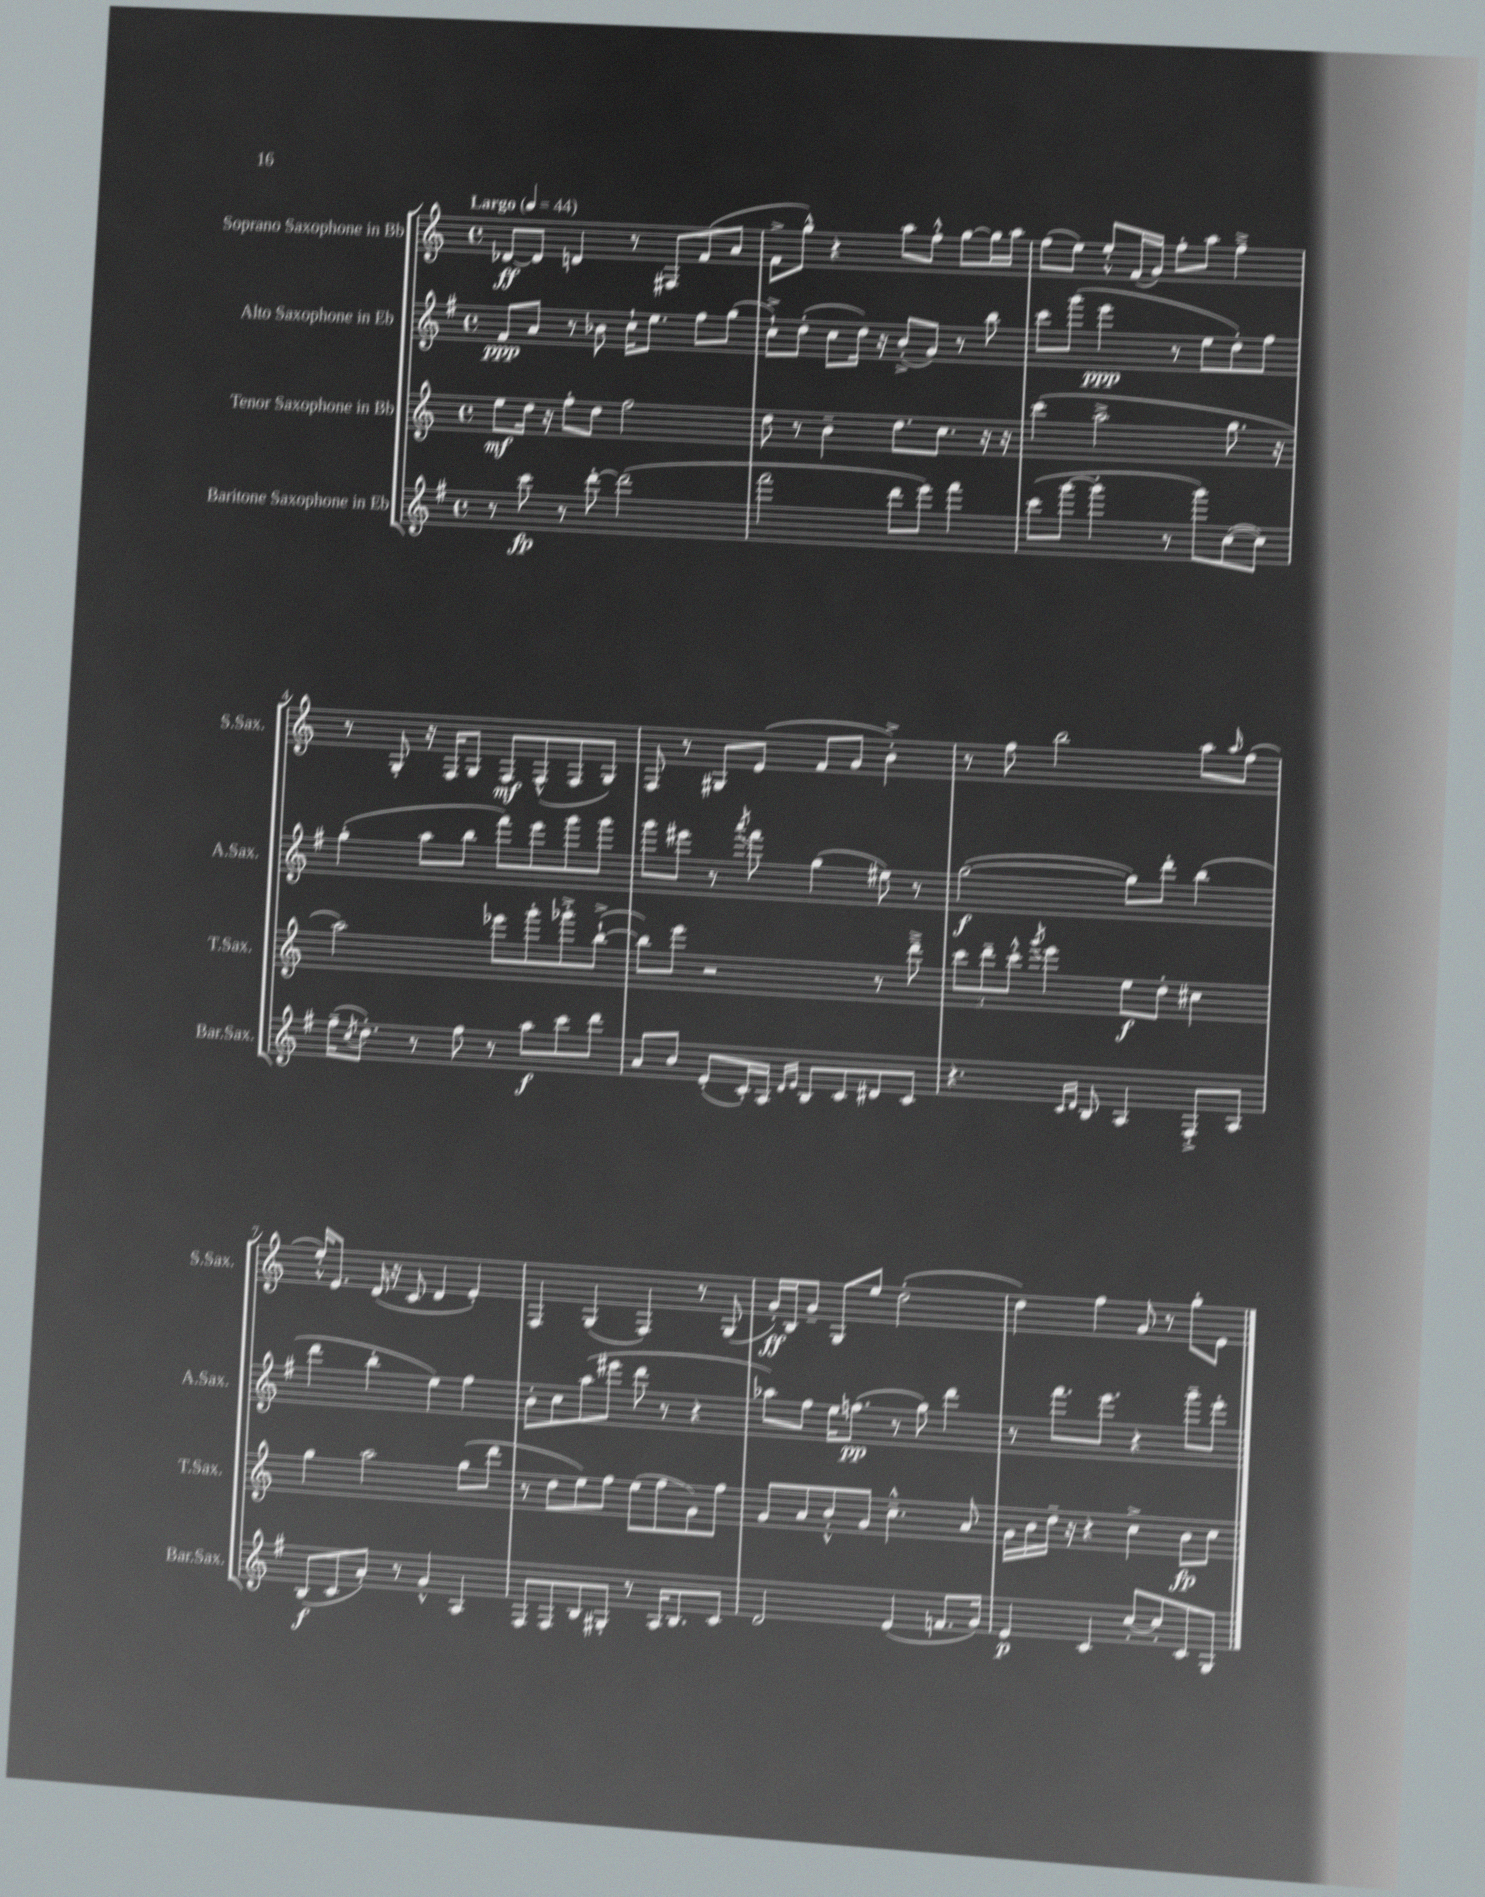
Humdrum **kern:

**kern	**dynam	**kern	**dynam	**kern	**dynam	**kern	**dynam
*part4	*part4	*part3	*part3	*part2	*part2	*part1	*part1
*staff4	*staff4	*staff3	*staff3	*staff2	*staff2	*staff1	*staff1
*I"Baritone Saxophone in Eb	*	*I"Tenor Saxophone in Bb	*	*I"Alto Saxophone in Eb	*	*I"Soprano Saxophone in Bb	*
*I'Bar.Sax.	*	*I'T.Sax.	*	*I'A.Sax.	*	*I'S.Sax.	*
*clefG2	*	*clefG2	*	*clefG2	*	*clefG2	*
*k[f#]	*	*k[]	*	*k[f#]	*	*k[]	*
*M4/4	*	*M4/4	*	*M4/4	*	*M4/4	*
*met(c)	*	*met(c)	*	*met(c)	*	*met(c)	*
*MM44	*	*MM44	*	*MM44	*	*MM44	*
=1	=1	=1	=1	=1	=1	=1	=1
!	!	!	!	!	!	!LO:TX:a:B:t=Largo	!
8r	.	8ee\L	mf	8f#/L	ppp	[8d-X/L	ff
8ccc\	fp	16dd\Jk	.	8a/J	.	8d-/J]	.
.	.	16r	.	.	.	.	.
8r	.	8ff'\L	.	8r	.	4dn/	.
[8ddd'\	.	8dd\J	.	8b-X\	.	.	.
(2ddd\]	.	2ff\	.	16cc`\KL	.	8r	.
.	.	.	.	8.ee\J	.	.	.
.	.	.	.	.	.	8F#X/L	.
.	.	.	.	8ff#\L	.	(8f/	.
.	.	.	.	(8gg\J	.	8a/J	.
=2	=2	=2	=2	=2	=2	=2	=2
2fff#\	.	8dd\	.	8cc`^\L)	.	8f^\L	.
.	.	8r	.	(8dd'\J	.	8gg^^\J)	.
.	.	4b~\	.	8cc\L	.	4r	.
.	.	.	.	16dd\Jk)	.	.	.
.	.	.	.	16r	.	.	.
8ddd\L	.	8.dd\L	.	(8b'^/L	.	8aa\L	.
8eee\J)	.	.	.	8g/J)	.	8ff'^^\J	.
.	.	8.cc\J	.	.	.	.	.
4fff#\	.	.	.	8r	.	[8gg\L	.
.	.	16r	.	8bb\	.	16gg\L]	.
.	.	16r	.	.	.	16aa\JJ	.
=3	=3	=3	=3	=3	=3	=3	=3
(8ccc\L	.	(4ccc\	.	8ccc\L	.	(8ff\L	.
[8ggg\J	.	.	.	(8ggg\J	.	8ee\J)	.
4ggg'\]	.	2aa^\	.	4eee\	ppp	8ee'^^/L	.
.	.	.	.	.	.	(16f/L	.
.	.	.	.	.	.	16g/JJ)	.
8r	.	.	.	8r	.	8ff'\L	.
8ggg\L)	.	.	.	8ee\L	.	8aa\J	.
([8cc\	.	8.gg\	.	8dd'\)	.	4ff~^\	.
8cc\J])	.	.	.	8ff#\J	.	.	.
.	.	16r	.	.	.	.	.
!!LO:LB:g=z
=4	=4	=4	=4	=4	=4	=4	=4
(16ff#~\KL	.	2aa\)	.	(4gg'\	.	8r	.
8qcc/	.	.	.	.	.	.	.
8.dd'\J)	.	.	.	.	.	.	.
.	.	.	.	.	.	8G'/	.
8r	.	.	.	8aa\L	.	16r	.
.	.	.	.	.	.	16F/KL	.
8ff#\	.	.	.	8bb\J	.	8G/J	.
8r	.	8eee-X\L	.	8fff#\L)	.	8F/L	mf
8aa\L	f	8ggg'\	.	8eee\	.	(8F^^/	.
8ccc\	.	8ggg-X'^\	.	8ggg\	.	8F/	.
8ddd\J	.	([8bb`^\J	.	8ggg\J	.	8G/J)	.
=5	=5	=5	=5	=5	=5	=5	=5
8a/L	.	8bb\L])	.	8ggg\L	.	8F/	.
8b/J	.	8eee\J	.	8eee#X\J	.	8r	.
(8e'/L	.	2r	.	8r	.	8G#X/L	.
.	.	.	.	8qaaa/	.	.	.
16c'/L)	.	.	.	8fff#\	.	(8e/J	.
16A/JJ	.	.	.	.	.	.	.
16qqd/LL	.	.	.	.	.	.	.
16qqe/JJ	.	.	.	.	.	.	.
8B/L	.	.	.	(4gg\	.	8f/L	.
8c/	.	.	.	.	.	8g/J	.
8d#X/	.	8r	.	8ee#X\)	.	4b'^\)	.
8c/J	.	8ddd~^\	.	8r	.	.	.
=6	=6	=6	=6	=6	=6	=6	=6
4.r	.	12ccc\L	.	([2gg\	f	8r	.
.	.	12ddd~\	.	.	.	.	.
.	.	.	.	.	.	8ff\	.
.	.	12ccc'^^\J	.	.	.	.	.
.	.	8qggg/	.	.	.	.	.
.	.	4eee\	.	.	.	2bb\	.
16qqc/LL	.	.	.	.	.	.	.
16qqd/JJ	.	.	.	.	.	.	.
8B/	.	.	.	.	.	.	.
4A/	.	8ee\L	f	8gg\L])	.	.	.
.	.	8dd'\J	.	8ddd'\J	.	.	.
8F#'^/L	.	4cc#X\	.	(4bb\	.	8aa\L	.
.	.	.	.	.	.	16qqaa/	.
8A/J	.	.	.	.	.	(8ff\J	.
!!LO:LB:g=z
=7	=7	=7	=7	=7	=7	=7	=7
(8B/L	f	4gg\	.	4ddd\	.	16ee'^^/KL)	.
.	.	.	.	.	.	8.e/J	.
8c/	.	.	.	.	.	.	.
8a'/J)	.	2aa\	.	4bb'\	.	(16d/	.
.	.	.	.	.	.	16r	.
8r	.	.	.	.	.	8c/	.
4g^^/	.	.	.	4ee\)	.	4d/	.
4A/	.	(8gg\L	.	4ff#\	.	4e'/)	.
.	.	8ddd\J	.	.	.	.	.
=8	=8	=8	=8	=8	=8	=8	=8
8F#/L	.	8r	.	8b'\L	.	4F/	.
8F#/	.	8dd\L	.	8cc\	.	.	.
8B/	.	8ee\)	.	(8aa\	.	(4G/	.
8G#X'/J	.	8ff\J	.	8eee#X\J	.	.	.
8r	.	(8ee\L	.	8ddd\	.	4F/)	.
16A/KL	.	8ff\	.	8r	.	.	.
8.B/	.	.	.	.	.	.	.
.	.	8g\)	.	4r	.	8r	.
8c/J	.	8ff\J	.	.	.	(8G/	.
=9	=9	=9	=9	=9	=9	=9	=9
2d/	.	8g/L	.	8aa-X\L)	.	16g'/LL)	ff
.	.	.	.	.	.	16B/J	.
.	.	8a/	.	8ff#\J	.	8g~/J	.
.	.	8b'^^/	.	16ee\KL	.	8G/L	.
.	.	.	.	(8.ffn\J	pp	.	.
.	.	8g/J	.	.	.	8ee/J	.
(4e/	.	4.cc~^^\	.	8r	.	(2dd'\	.
.	.	.	.	8gg\)	.	.	.
8.fn/L	.	.	.	4ddd\	.	.	.
.	.	8a/	.	.	.	.	.
16g/Jk)	.	.	.	.	.	.	.
=10	=10	=10	=10	=10	=10	=10	=10
4e/	p	16g\LL	.	8r	.	4dd\)	.
.	.	16b\	.	.	.	.	.
.	.	16dd~\JJ	.	8.fff#\L	.	.	.
.	.	16r	.	.	.	.	.
4c/	.	4r	.	.	.	4ff\	.
.	.	.	.	8.eee\J	.	.	.
[8cc'/L	.	4cc^\	.	4r	.	8g/	.
8cc'/]	.	.	.	.	.	8r	.
8c/	.	8b\L	fp	8ggg~\L	.	8gg'\L	.
8G/J	.	8cc\J	.	8eee'\J	.	8e\J	.
==	==	==	==	==	==	==	==
*-	*-	*-	*-	*-	*-	*-	*-
